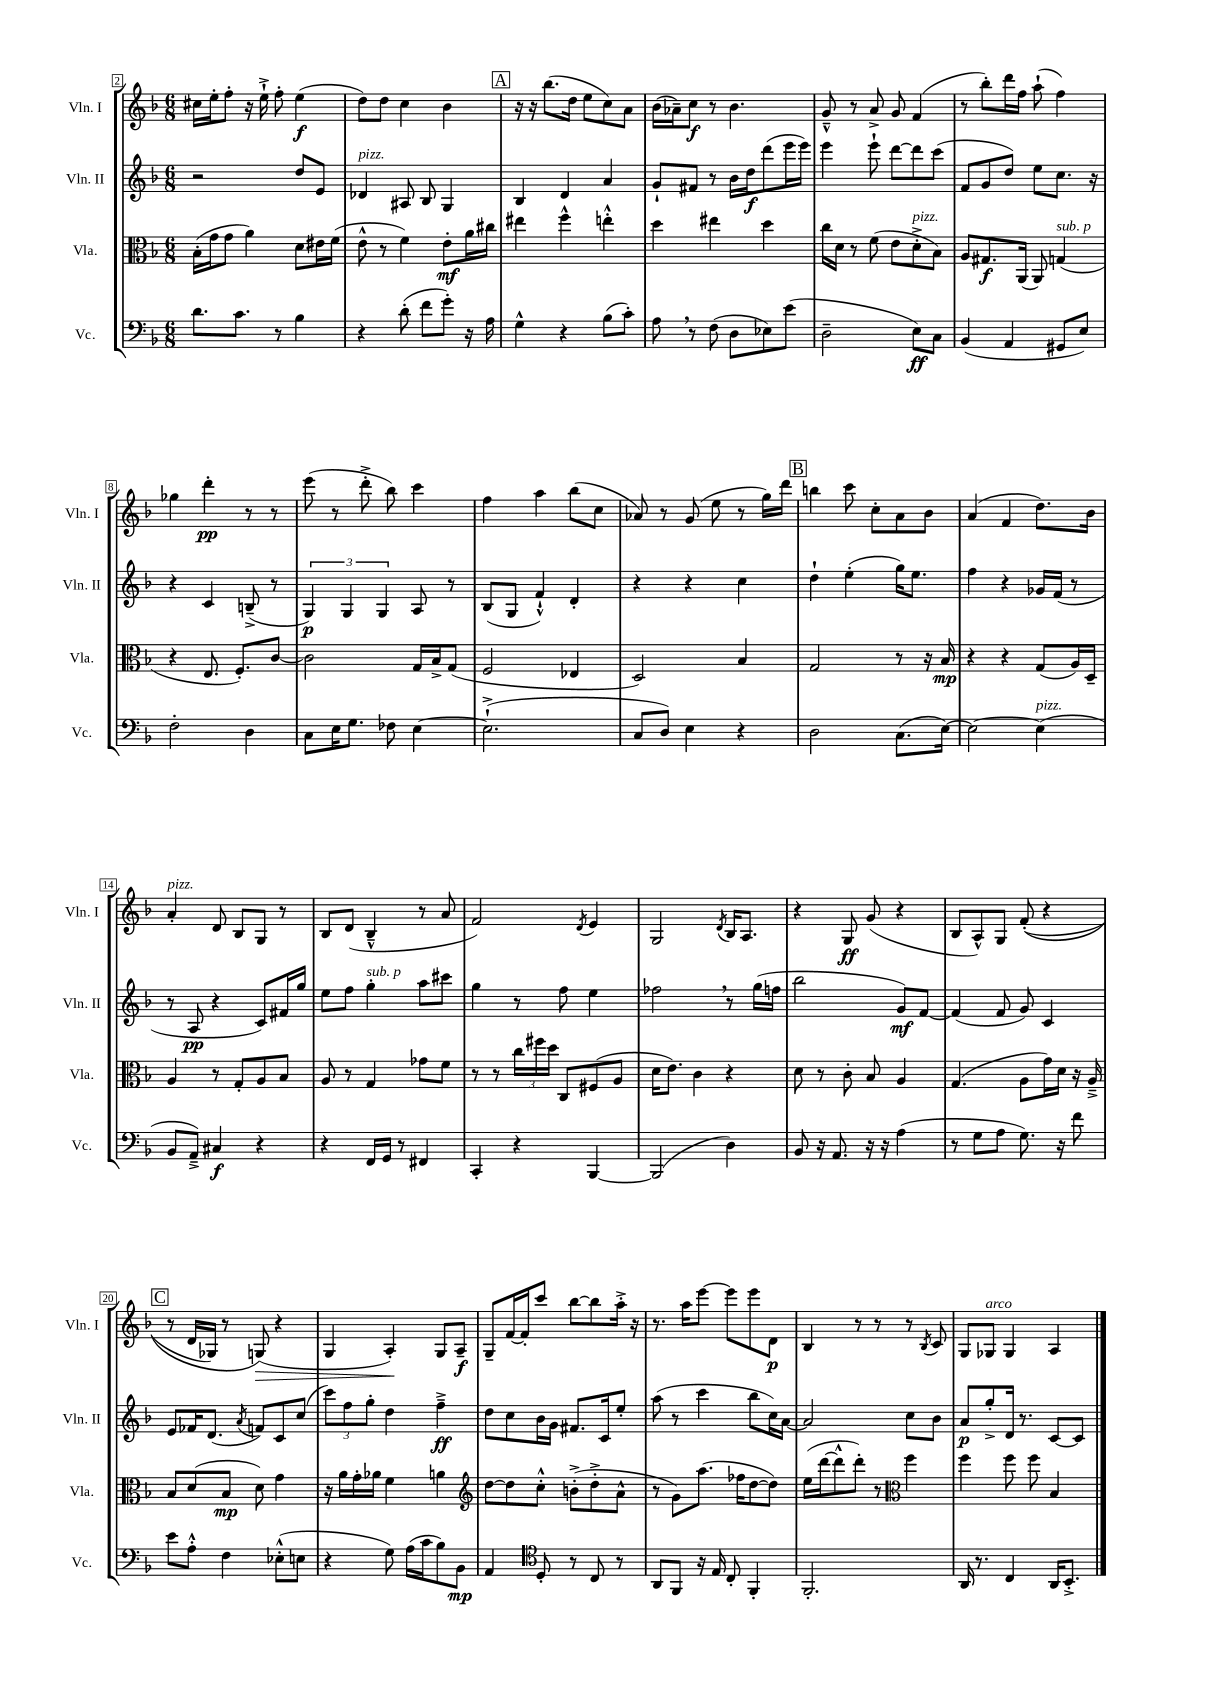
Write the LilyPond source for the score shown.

<<
\new StaffGroup <<
\new Staff = "s0" \with { instrumentName = "Vln. I" shortInstrumentName = "Vln. I" } {
    \clef treble \key f \major \numericTimeSignature \time 6/8
    cis''16 e''16-. f''8-. r16 e''16-!-> f''8-. e''4\f( |
    d''8) d''8 c''4 bes'4 |
    \mark \markup { \box "A" } r16 r16 bes''8.( d''16 e''8 c''8) a'8 |
    bes'16( aes'16--) c''8\f r8 bes'4. |
    g'8---^ r8 a'8-> g'8 f'4( |
    r8 bes''8-.) d'''16 f''16 a''8-!( f''4) |
    ges''4 d'''4-.\pp r8 r8 |
    e'''8( r8 d'''8-.-> bes''8) c'''4 |
    f''4 a''4 bes''8( c''8 |
    aes'8) r8 g'8( e''8 r8 g''16) d'''16 |
    \mark \markup { \box "B" } b''4 c'''8 c''8-. a'8 bes'8 |
    a'4( f'4 d''8.) bes'16 |
    a'4-.^\markup { \italic "pizz." } d'8 bes8 g8 r8 |
    bes8 d'8( bes4---^ r8 a'8 |
    f'2) \acciaccatura { d'8 } e'4 |
    g2 \acciaccatura { d'8 } bes16 a8. |
    r4 g8\ff g'8( r4 |
    bes8 a8-^) g8 f'8-.(\( r4 |
    \mark \markup { \box "C" } r8 d'16 ges16) r8 g8\>(\) r4 |
    g4 a4-.\!) g8 a8--\f |
    g8-- f'16~ f'16-. c'''8 bes''8~ bes''8 a''16-.-> r16 |
    r8. a''16 e'''8~ e'''8 e'''8 d'8\p |
    bes4 r8 r8 r8 \acciaccatura { bes8 } c'8 |
    g8 ges8^\markup { \italic "arco" } ges4 a4 \bar "|." |
}
\new Staff = "s1" \with { instrumentName = "Vln. II" shortInstrumentName = "Vln. II" } {
    \clef treble \key f \major \numericTimeSignature \time 6/8
    r2 d''8 e'8 |
    des'4^\markup { \italic "pizz." } ais8 bes8 g4 |
    \mark \markup { \box "A" } bes4 d'4 a'4 |
    g'8-! fis'8 r8 bes'16 d''16\f d'''8( e'''16 e'''16) |
    e'''4 e'''8-! d'''8~ d'''8 c'''8( |
    f'8 g'8 d''8) e''8 c''8. r16 |
    r4 c'4 b8--->( r8 |
    \tuplet 3/2 { g4\p) g4 g4 } a8 r8 |
    bes8( g8 f'4-!-^) d'4-. |
    r4 r4 c''4 |
    \mark \markup { \box "B" } d''4-! e''4-.( g''16) e''8. |
    f''4 r4 ges'16 f'16( r8 |
    r8 a8\pp r4 c'8) fis'16 g''16 |
    e''8 f''8 g''4-.^\markup { \italic "sub. p" } a''8 cis'''8 |
    g''4 r8 f''8 e''4 |
    fes''2 \breathe r8 g''16( f''16 |
    bes''2 g'8\mf) f'8~ |
    f'4( f'8 g'8) c'4 |
    \mark \markup { \box "C" } e'8 fes'16 d'8.( \acciaccatura { a'8 } f'8) c'8 c''8( |
    \tuplet 3/2 { c'''8) f''8 g''8-. } d''4 f''4--->\ff |
    d''8 c''8 bes'16 g'16 fis'8. c'16 e''8-. |
    a''8( r8 c'''4 bes''8 c''16) a'16~ |
    a'2 c''8 bes'8 |
    a'8\p g''8-.-> d'16 r8. c'8~ c'8 \bar "|." |
}
\new Staff = "s2" \with { instrumentName = "Vla." shortInstrumentName = "Vla." } {
    \clef alto \key f \major \numericTimeSignature \time 6/8
    bes16-.( g'16 g'8 a'4) d'8 eis'16 f'16( |
    e'8-^ r8 f'4) e'8-.\mf a'16 cis''16 |
    \mark \markup { \box "A" } eis''4 f''4-^ e''4-.-^ |
    d''4 eis''4 d''4 |
    c''16 d'16 r8 f'8( e'8 d'8-.->^\markup { \italic "pizz." } bes8) |
    a8 gis8.\f a,16( a,8) g4^\markup { \italic "sub. p" }( |
    r4 e8. f8.-.) c'8~ |
    c'2 g16 bes16-> g8( |
    f2 ees4 |
    d2) bes4 |
    \mark \markup { \box "B" } g2 r8 r16 bes16\mp |
    r4 r4 g8( a16) d16-- |
    a4 r8 g8-. a8 bes8 |
    a8 r8 g4 ges'8 f'8 |
    r8 r8 \tuplet 3/2 { c''16 fis''16 d''16 } c8 fis8( a8 |
    d'16 e'8.) c'4 r4 |
    d'8 r8 c'8-. bes8 a4 |
    g4.( a8 g'16) d'16 r16 a16---> |
    \mark \markup { \box "C" } bes8 d'8( bes8\mp d'8) g'4 |
    r16 a'16 g'16-. aes'16 f'4 a'4 |
    \clef treble d''8~ d''8 c''8-.-^ b'8-.->( d''8-.-> a'8-^ |
    r8 g'8) a''8.( fes''16 d''8~ d''8) |
    e''16( d'''16~ d'''8-^ d'''8-.) r8 \clef alto f''4 |
    f''4 f''8 f''8 bes4 \bar "|." |
}
\new Staff = "s3" \with { instrumentName = "Vc." shortInstrumentName = "Vc." } {
    \clef bass \key f \major \numericTimeSignature \time 6/8
    d'8. c'8. r8 bes4 |
    r4 d'8-.( f'8 g'8-.) r16 a16 |
    \mark \markup { \box "A" } g4-^ r4 bes8( c'8-.) |
    a8 \breathe r8 f8( d8 ees8) e'8( |
    d2-- e8\ff) c8 |
    bes,4( a,4 gis,8 e8) |
    f2-. d4 |
    c8 e16 g8. fes8 e4~ |
    e2.-!->( |
    c8 d8) e4 r4 |
    \mark \markup { \box "B" } d2 c8.( e16~) |
    e2~ e4^\markup { \italic "pizz." }( |
    bes,8 a,8--->) cis4\f r4 |
    r4 f,16 g,16 r8 fis,4 |
    c,4-. r4 bes,,4~ |
    bes,,2( d4) |
    bes,8 r16 a,8. r16 r16 a4( |
    r8 g8 a8 g8.) r16 f'8 |
    \mark \markup { \box "C" } e'8 a8-.-^ f4 ees8-.-^( e8 |
    r4 g8) a16( c'16 bes8) bes,8\mp |
    a,4 \clef tenor d8-. r8 c8 r8 |
    a,8 f,8 r16 e16 c8-. f,4-. |
    f,2.-. |
    a,16 r8. c4 a,16 bes,8.-.-> \bar "|." |
}
>>
>>
\layout { \context { \Score currentBarNumber = #2 \override BarNumber.stencil = #(make-stencil-boxer 0.1 0.3 ly:text-interface::print) } }
